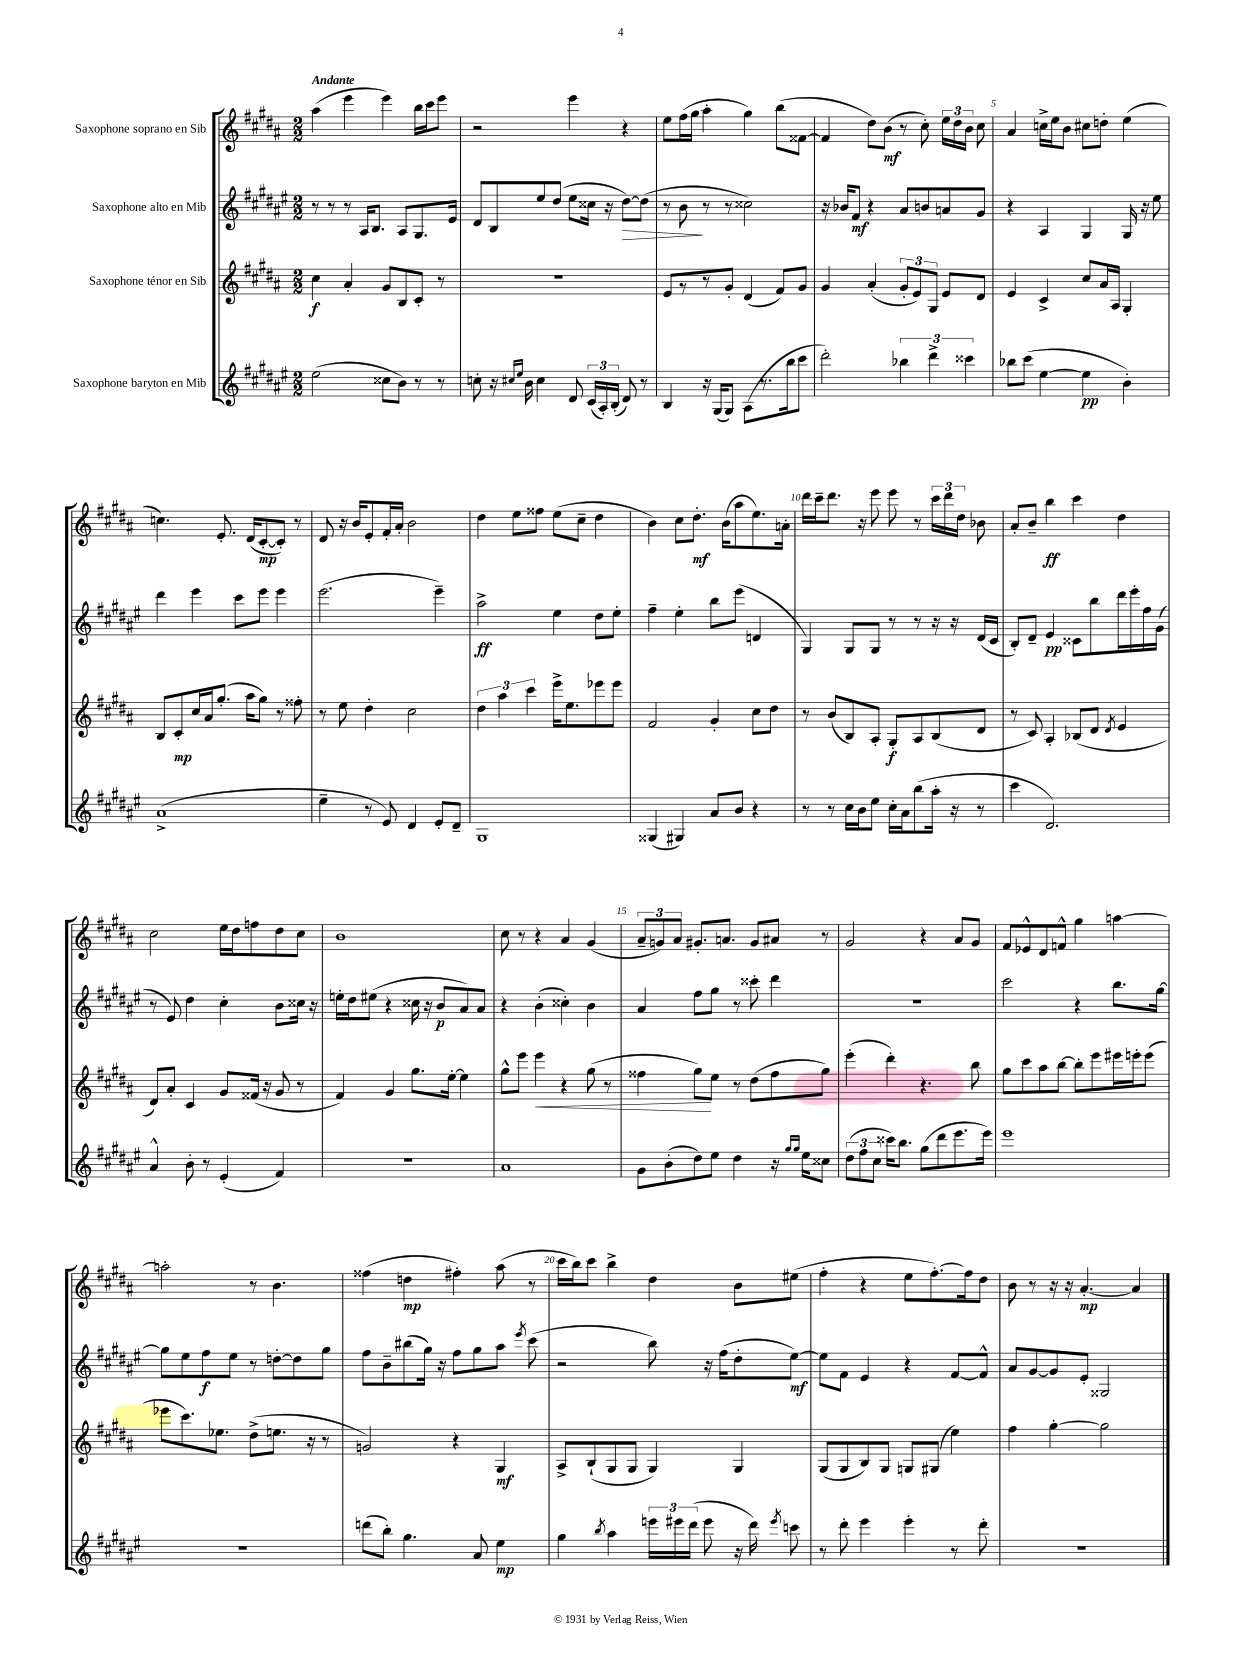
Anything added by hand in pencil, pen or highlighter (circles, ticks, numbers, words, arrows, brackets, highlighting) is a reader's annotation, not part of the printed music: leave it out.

**kern	**kern	**kern	**kern
*staff4	*staff3	*staff2	*staff1
*clefG2	*clefG2	*clefG2	*clefG2
*k[f#c#g#d#a#e#]	*k[f#c#g#d#a#]	*k[f#c#g#d#a#e#]	*k[f#c#g#d#a#]
*M2/2	*M2/2	*M2/2	*M2/2
(2ee#	4cc#	8r	(4aa#
.	.	8r	.
.	4a#'	8r	4eee
.	.	16A#	.
.	.	8.B	.
8cc##	8g#	.	4eee)
8b)	8B	8A#	.
8r	8c#'	8.G#	16bb
.	.	.	16ccc#
8r	8r	.	8eee
.	.	16e#	.
=	=	=	=
8cc'	1r	8d#	2r
16r	.	8B	.
16qqcc#	.	.	.
16qqee#	.	.	.
16b	.	.	.
4cc#	.	8ee#	.
.	.	(8dd#	.
8d#	.	8ee#	4eee
(24c#	.	16cc##	.
24A#')	.	.	.
.	.	16r	.
(24B'	.	.	.
8d#)	.	[8dd#)	4r
8r	.	(8dd#]	.
=	=	=	=
4B	8e	8r	8ee
.	8r	8b	(16ff#
.	.	.	16gg#
16r	8r	8r	4aa#'
(16G#	.	.	.
8G#)	8g#'	8r	.
(8A#	(4d#	2cc##)	4gg#)
8.r	.	.	.
.	8f#)	.	(8bb
16bb	.	.	.
8ccc#	8g#	.	[8f##
=	=	=	=
2ddd#')	4g#	16r	4f##]
.	.	16b-	.
.	.	8f#	.
.	(4a#'	4r	8dd#)
.	.	.	(8b
6bb-	12g#'	8a#	8r
.	12e)	.	.
.	.	8b	8cc#')
6ddd#^	12G#	.	.
.	8e	8a	24ee
.	.	.	24dd#
6ccc##	.	.	24b
.	8d#	8g#	8cc#
=	=	=	=
8bb-	4e	4r	4a#
(8ccc#	.	.	.
[4ee#	4c#^	4A#	16cc^
.	.	.	16ee
.	.	.	8b
4ee#]	8cc#	4G#	8cc#
.	16a#	.	8dd'
.	16A#	.	.
4b')	4G#'	16G#	(4ee
.	.	16r	.
.	.	8ee#	.
=	=	=	=
(1a#^	8B	4ddd#	4.cc)
.	8c#'	.	.
.	16cc#	4eee#	.
.	16a#	.	.
.	(8.gg#'	.	8.e'
.	.	8ccc#	.
.	16aa#	.	(16d#
.	8gg#)	8eee#	[8c#'
.	8r	4eee#	8c#'])
.	8ff##'	.	8r
=	=	=	=
4ee#~	8r	(2.eee#	8d#
.	8ee	.	16r
.	.	.	16b
8r	4dd#'	.	8e'
8e#)	.	.	16f#'
.	.	.	16a#'
4d#	2cc#	.	2b
8e#'	.	4eee#~)	.
8d#~	.	.	.
=	=	=	=
1G#	6dd#	2aa#^	4dd#
.	6aa#	.	.
.	.	.	8ee
.	6ccc#	.	.
.	.	.	8ff##
.	16eee^	4ee#	(8ee
.	8.ee	.	.
.	.	.	8cc#~
.	8eee-	8dd#	4dd#
.	8eee-	8ee#'	.
=	=	=	=
(4G##	2f#	4ff#~	4b)
4G#)	.	4ee#'	8cc#
.	.	.	8.dd#'
8a#	4g#'	8bb	.
.	.	.	(16b
8b	.	(8eee#	8aa#
4r	8cc#	4d	8.ee)
.	8dd#	.	.
.	.	.	16a'
=	=	=	=
8r	8r	4G#)	16ddd#
.	.	.	16ccc#~
8r	(8b	.	8.ddd#
16cc#	8B)	8G#	.
16b	.	.	16r
8ee#	8A#'	8G#	8eee
16cc#'	8G#'	8r	8eee
16a#	.	.	.
(8bb	8A#	8r	8r
16aa#'	(8B	16r	24ccc#
.	.	.	24ddd#
16r	.	16r	.
.	.	.	24dd#
8r	8d#	(16d#	8b-
.	.	16c#	.
=	=	=	=
4ccc#	8r	8B')	8a#'
.	8c#)	8d#~	8b~
2.d#)	4A#'	4e#	4bb
.	(8B-	8c##	4ccc#
.	8d#	8bb	.
.	8qd#	.	.
.	4e	16ddd#	4dd#
.	.	16eee#'	.
.	.	16ff#	.
.	.	(16g#	.
=	=	=	=
4a#^^	8d#)	8r	2cc#
.	8a#'	8e#)	.
8b'	4c#	4dd#	.
8r	.	.	.
(4e#'	8g#	4cc#'	16ee
.	.	.	16dd#
.	(16f##	.	8ff
.	16r	.	.
4f#)	8g#	8b	8dd#
.	8r	16cc##	8cc#
.	.	16r	.
=	=	=	=
1r	4f#)	16ee'	1b
.	.	16dd#	.
.	.	(8ee#	.
.	4g#	4r	.
.	8.gg#	16cc##	.
.	.	16r	.
.	.	8b	.
.	[16ee'	.	.
.	4ee]	8a#)	.
.	.	8a#	.
=	=	=	=
1a#	8gg#^^	4r	8cc#
.	8eee	.	8r
.	4eee	(4b'	4r
.	4r	4cc##')	4a#
.	(8gg#	4b	(4g#
.	8r	.	.
=	=	=	=
8g#	4ff##	4a#	12a#~
.	.	.	12g)
(8b'	.	.	.
.	.	.	12a#
8dd#)	8gg#)	8ff#	8.g#'
8ee#	8ee	8gg#	.
.	.	.	8.a
4dd#	8r	8r	.
.	(8dd#	8ccc##'	8g#
16r	8ff##	4ddd#	8a#
16qqgg#	.	.	.
16qqgg#	.	.	.
16ee#	.	.	.
8cc##	8gg#)	.	8r
=	=	=	=
(12dd#	(4eee'	1r	2g#
12ff#	.	.	.
12cc#	.	.	.
16ccc##)	4ddd#')	.	.
8.bb	.	.	.
(8gg#	4.r	.	4r
8ddd#	.	.	.
8.eee#	.	.	8a#
.	8bb	.	8g#
16eee#)	.	.	.
=	=	=	=
1eee#	8gg#	2ccc#	8f#
.	8ccc#	.	8e-^^
.	8aa#	.	8d#
.	[8bb	.	8f^^
.	8bb']	4r	4gg#
.	8eee	.	.
.	16eee#	8.bb	[4aa
.	16eee'	.	.
.	(8eee	.	.
.	.	[16gg#	.
=	=	=	=
1r	8eee-	8gg#]	2aa']
.	8.ccc#)	8ee#	.
.	.	8ff#	.
.	8.ee-	.	.
.	.	8ee#	.
.	(8dd#^	8r	8r
.	8.ee	[8dd'	4.b
.	.	8dd]	.
.	16r	.	.
.	8r	8gg#	.
=	=	=	=
(8ddd	2g)	8ff#	(4ff##
8bb')	.	8b~	.
4.gg#	.	(8bb#	4dd
.	.	16gg#)	.
.	.	16r	.
.	4r	8ff#	4ff#')
8a#	.	8gg#	.
4ee#	4G#	8aa#	(8aa#
.	.	8qeee#	.
.	.	(8ccc#	8r
=	=	=	=
4gg#	8A#^	2r	16ccc#
.	.	.	16bb)
.	(8B`	.	8ccc#
8qbb	.	.	.
4aa#	8G#	.	4bb^
.	8G#	.	.
24eee	4G#)	8bb)	4dd#
24eee#	.	.	.
(24ddd#	.	.	.
8eee#	.	16r	.
.	.	(16ff#	.
16r	4G#	8dd#'	8b
16ddd#)	.	.	.
8qeee#	.	.	.
8ccc	.	[8ee#)	(8ee#
=	=	=	=
8r	(8G#	8ee#]	4ff#'
8ddd#'	8G#	8f#	.
4eee#	8B)	4e#	4r
.	8G#	.	.
4eee#'	8G	4r	8ee
.	(8G#	.	[8.ff#')
8r	4ee)	[8f#	.
.	.	.	16ff#]
8ddd#'	.	8f#^^]	8dd#
=	=	=	=
1r	4ff#	8a#	8b
.	.	[8g#	8r
.	[4gg#'	8g#]	16r
.	.	.	16r
.	.	8e#'	[4.a#'
.	2gg#]	2G##	.
.	.	.	4a#]
==	==	==	==
*-	*-	*-	*-
